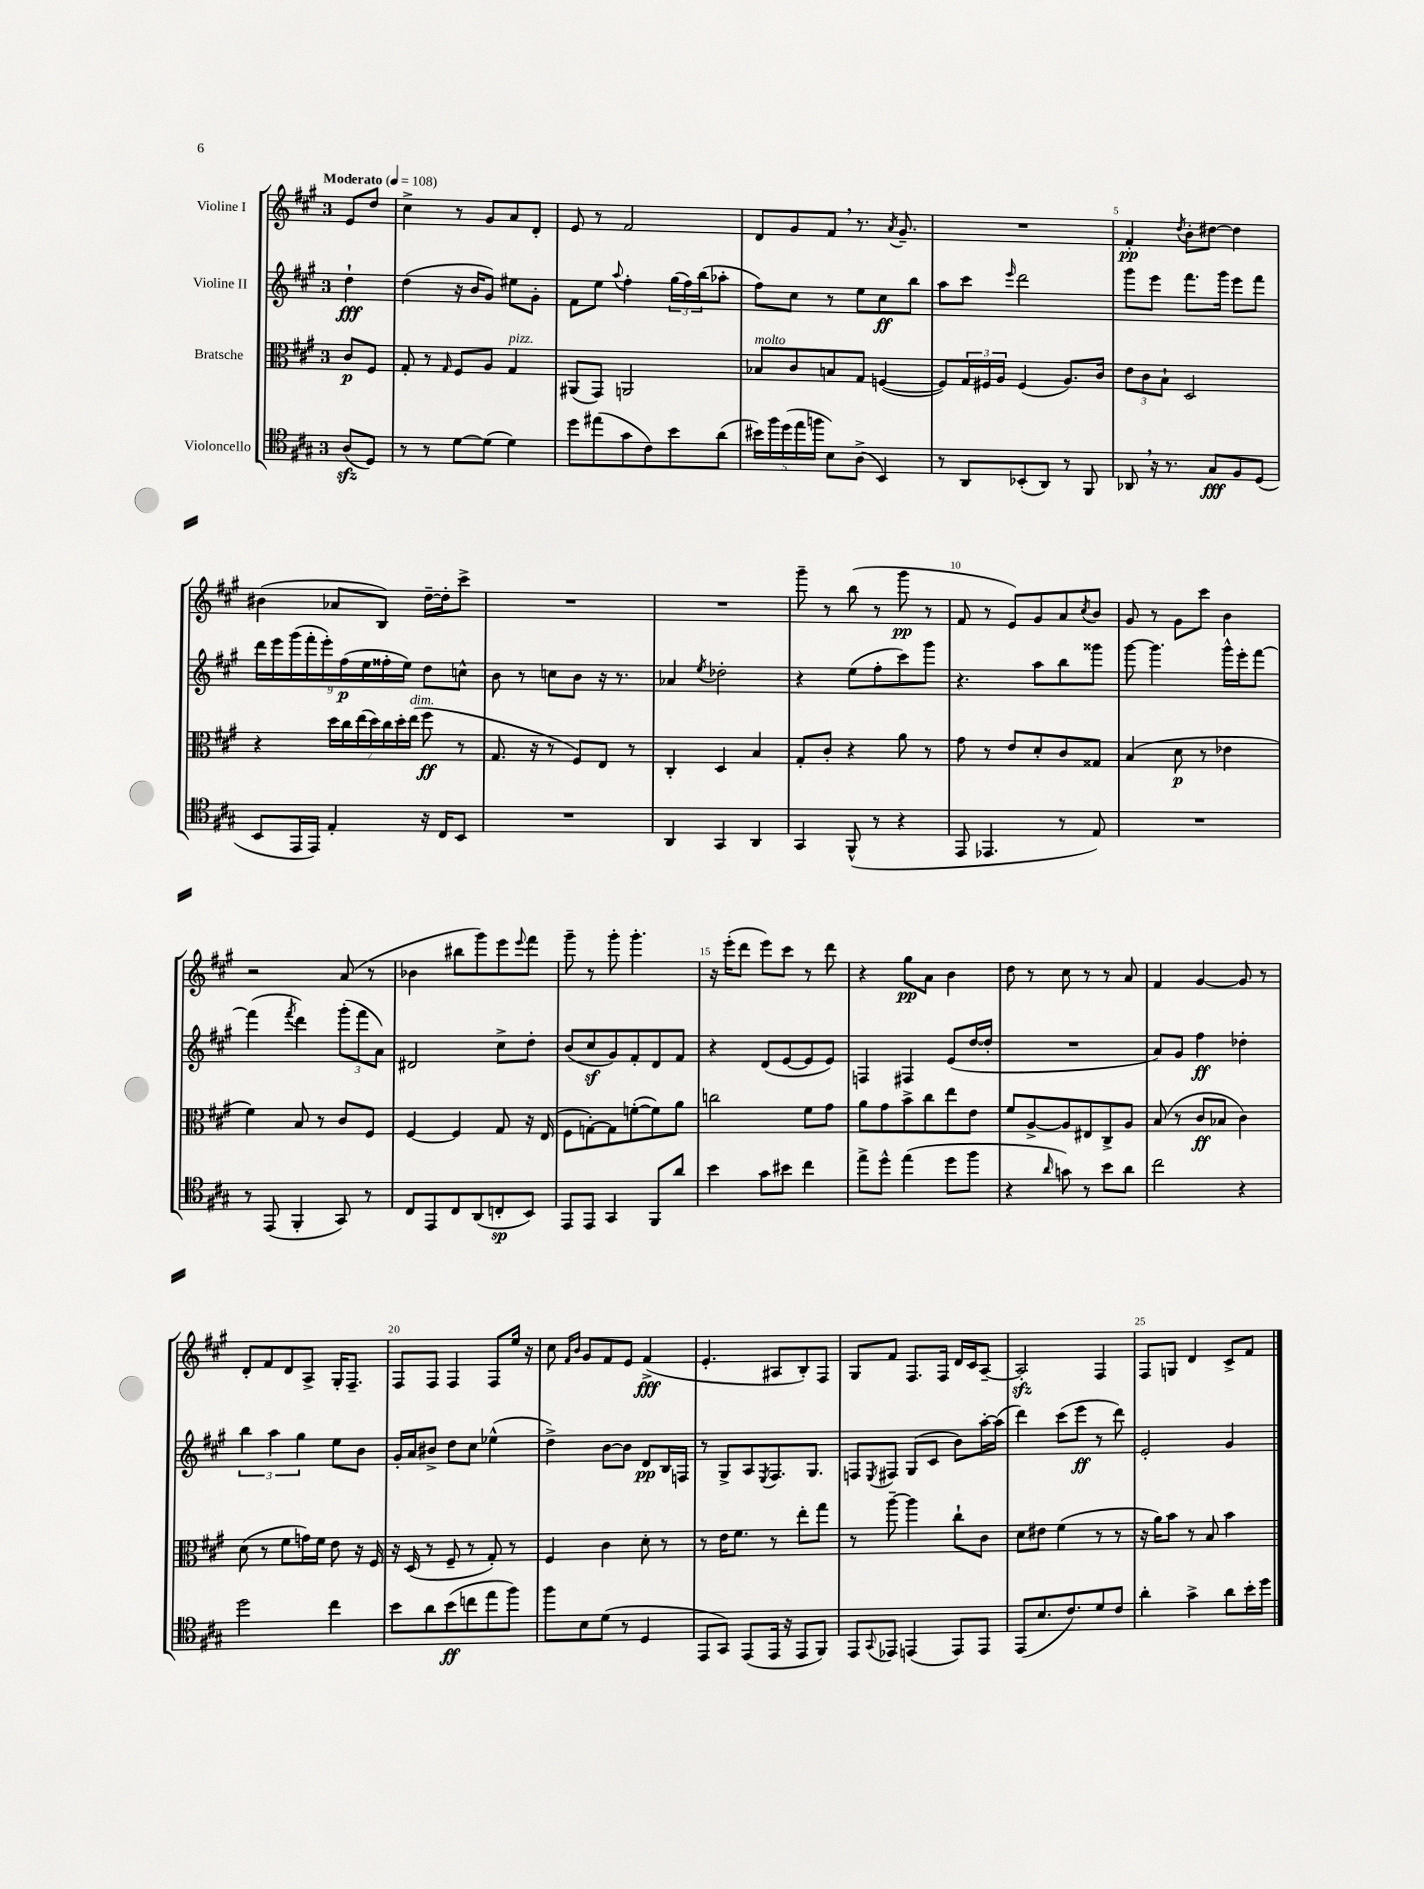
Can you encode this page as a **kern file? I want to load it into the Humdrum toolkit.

**kern	**kern	**kern	**kern
*staff4	*staff3	*staff2	*staff1
*clefC4	*clefC3	*clefG2	*clefG2
*k[f#c#g#]	*k[f#c#g#]	*k[f#c#g#]	*k[f#c#g#]
*M3/4	*M3/4	*M3/4	*M3/4
*MM108	*MM108	*MM108	*MM108
(8A/L	8c#/L	4dd`\	8e/L
8D/J)	8F#/J	.	8dd/J
=	=	=	=
8r	8G#'/	(4dd\	4cc#^\
8r	8r	.	.
.	16qqG#/	.	.
[8d\L	8F#/L	16r	8r
.	.	16b/LK	.
(8d\]J	8A/J	8g#/J)	8g#/L
4d\)	4G#/	8ee#\L	8a/
.	.	8g#'\J	8d'/J
=	=	=	=
8dd\L	(8AA#/L	8f#\L	8e/
(8ee#\	8GG#/J)	8ee\J	8r
.	.	8qqaa/	.
8g#\	2AA/	4ff#'\	2f#/
8c#\)	.	.	.
8b\	.	(24gg#\LL	.
.	.	24ff#\)	.
.	.	(24bb\J	.
(8a\J	.	8aa-'\J	.
=	=	=	=
20b#\LL)	8B-/L	8ff#\L)	8d/L
20ff#\	.	.	.
(20dd\	.	.	.
.	8c#/	8cc#\J	8g#/
20ee\	.	.	.
20ff\JJ	.	.	.
8B\L)	8B/	8r	8f#/J
(8A^\J	8G#/J	8ee\L	8.r
4BB/)	([4F/	8cc#\	.
.	.	.	8qa/
.	.	.	8.g#~/
.	.	8bb\J	.
=	=	=	=
8r	8F/]L)	8aa\L	2.r
8AA/L	24G#/L	8ccc#\J	.
.	24F#/	.	.
.	24A/JJ	.	.
.	.	16qqeee/	.
(8BB-'/	(4F#/	2ddd\	.
8AA/J)	.	.	.
8r	8.A/L)	.	.
8FF#/	.	.	.
.	16c#/Jk	.	.
=	=	=	=
8AA-/	12e\L	8ggg#\L	4f#'/
.	12c#\	.	.
16r	.	8eee\J	.
.	12B`\J	.	.
8.r	.	.	.
.	.	.	8qdd/
.	2D/	8.fff#\L	8b'\L
8G#/L	.	.	[8dd#\J
.	.	16ggg#\Jk	.
8F#/	.	8eee\L	4dd#\]
(8D/J	.	8fff#\J	.
=	=	=	=
8BB/L	4r	18ddd\LL	(4b#\
.	.	18eee\	.
.	.	(18ggg#\	.
16EE/L	.	.	.
.	.	18fff#'\	.
16EE/JJ)	.	.	.
.	.	18eee'\)	.
4E'/	28dd\LL	.	8a-/L
.	.	(18ff#\	.
.	28cc#\	.	.
.	(28ee\	.	.
.	.	18ee\	.
.	28dd\)	.	.
.	.	.	8B/J)
.	.	18ff##'\	.
.	28cc#\	.	.
.	28dd'\	.	.
.	.	18ee\JJ)	.
.	(28ee\JJ	.	.
16r	8ff#\	8dd\L	[16dd~\LL
16C#/LK	.	.	16dd'\]J
8BB/J	8r	8cc^^\J	8ccc#^\J
=	=	=	=
2.r	8.G#/	8b\	2.r
.	.	8r	.
.	16r	.	.
.	8r	8cc\L	.
.	8F#/L)	8b\J	.
.	8E/J	16r	.
.	.	8.r	.
.	8r	.	.
=	=	=	=
4AA/	4C#'/	4a-/	2.r
.	.	8qee/	.
4GG#/	4D/	2dd-'\	.
4AA/	4B/	.	.
=	=	=	=
4GG#/	8G#'/L	4r	8ggg#~\
.	8c#'/J	.	8r
(8FF#^^/	4r	(8ee\L	(8bb\
8r	.	8ff#'\	8r
4r	8a\	8ccc#\)	8ggg#\
.	8r	8ggg#\J	8r
=	=	=	=
8EE/	8g#\	4.r	8f#/
4.EE-/	8r	.	8r
.	8e/L	.	8e/L)
.	8d'/	8aa\L	8g#/
8r	8c#/	8bb\	8a/
.	.	.	8qcc#/
8E/)	8G##/J	8ggg##\J	8b/J
=	=	=	=
2.r	(4B/	[8ggg#\	8g#/
.	.	4.ggg#\]	8r
.	8d\	.	8g#\L
.	8r	.	8ccc#\J
.	4e-\	16ggg#^^\LL	4b\
.	.	16eee'\J	.
.	.	[8fff#\J	.
=	=	=	=
8r	4f#\)	(4fff#\]	2r
(8EE/	.	.	.
.	.	8qfff#/	.
4FF#'/	8B/	4ddd\)	.
.	8r	.	.
8GG#/)	8c#/L	(12ggg#'\L	(8a/
.	.	12fff#\	.
8r	8F#/J	.	8r
.	.	12a\J)	.
=	=	=	=
8C#/L	[4F#/	2d#/	4b-\
8EE/	.	.	.
8C#/	4F#/]	.	8bb#\L
(8AA/	.	.	8ggg#\)
8C'/	8G#/	8cc#^\L	8eee\
.	.	.	8qqeee/
8BB/J)	16r	8dd'\J	8fff#\J
.	(16E/	.	.
=	=	=	=
8EE/L	8F#\L	(8b/L	8ggg#~\
8EE/J	[8G'\)	8cc#/	8r
4GG#/	8G\]	8g#/)	8ggg#'\
.	([8f'\	8f#'/	4.ggg#'\
8FF#/L	8f\])	8d/	.
8a/J	8a\J	8f#/J	.
=	=	=	=
4b\	2cc\	4r	16r
.	.	.	(16eee'\LK
.	.	.	8ddd\J
8g#\L	.	(8d/L	8eee\L)
8b#\J	.	[8e/	8ccc#\J
4cc#\	8f#\L	8e/]	8r
.	8g#\J	8e/J)	8ddd\
=	=	=	=
8ee^\L	8a\L	4F/	4r
8dd^^\J	8g#\	.	.
(4ee\	8b^\	4F#/	8gg#\L
.	8cc#\	.	8a\J
8dd\L	8ee\	(8e/L	4b\
8ff#\J	8e\J	[16dd/L	.
.	.	16dd'/]JJ	.
=	=	=	=
4r	8f#/L	2.r	8dd\
.	[8A^/	.	8r
16qqa/	.	.	.
8g\)	8A/]	.	8cc#\
8r	8E#/	.	8r
8b\L	8C#^/	.	8r
8a\J	8A/J	.	8a/
=	=	=	=
2cc#\	(8B/	8a/L)	4f#/
.	8r	8g#/J	.
.	8c#/L	4ff#\	[4g#/
.	8B-/J	.	.
4r	4c#\)	4dd-'\	8g#/]
.	.	.	8r
=	=	=	=
2dd\	(8d\	6bb\	8d'/L
.	8r	.	8f#/
.	.	6aa\	.
.	8f#\L	.	8d/
.	.	6gg#\	.
.	16g\L)	.	8A^/J
.	16f#\JJ	.	.
4cc#\	8e\	8ee\L	16G#'/LK
.	.	.	8.F#~/J
.	16r	8b\J	.
.	16F#/	.	.
=	=	=	=
8b\L	16r	16g#'/LL	8F#/L
.	(16D/	16a/J	.
8a\	8r	8b#^/J	8F#/J
(8b\	8F#~/	8dd\L	4F#/
8cc\	8r	8cc#\J	.
8ee\	8G#'/)	(4ee-^^\	8F#/L
8ff#\J)	8r	.	16ee/Jk
.	.	.	16r
=	=	=	=
8ff#\L	4F#/	4dd^\)	8cc#\
.	.	.	16qqf#/LL
.	.	.	16qqb/JJ
8B\	.	.	8g#/L
(8d\J	4c#\	[8b\L	8f#/
8r	.	8b\]J	8e/J
4D/	8d'\	8d/L	(4f#^/
.	8r	16B/L	.
.	.	16F/JJ	.
=	=	=	=
8EE/L	8r	8r	4.e'/
8GG#/J)	16e\LK	8G#^/L	.
.	8.f#\J	.	.
(8EE/L	.	8A/	.
.	.	8qE/	.
16EE/Jk	8r	8.F#/	8A#/L
16r	.	.	.
8EE/L	8ee'\L	.	8B'/)
.	.	8.G#/J	.
8FF#/J)	8gg#\J	.	8F#/J
=	=	=	=
8EE/L	8r	8F/L	8G#/L
8qqGG#/	.	8qE/	.
8EE-/J	[8aa~\	8F#/J	8f#/J
(4EE/	4aa\]	(8G#/L	8.F#/L
.	.	8c#/J	.
.	.	.	16F#/Jk
8EE/L)	8cc#`\L	8b\L)	16d/LL
.	.	.	16c#/J
8EE/J	8c#\J	[16aa'\L	[8A~/J
.	.	(16aa\]JJ	.
=	=	=	=
(8EE/L	8d\L	4ddd\)	2A'/]
8.B/	8e#\J	.	.
.	(4f#\	(8ccc#\L	.
8.c#/)	.	.	.
.	.	8eee\J	.
8d/	8r	8r	4F#/
8c#/J	8r	8ddd\)	.
=	=	=	=
4a'\	16r	2e'/	8F#/L
.	16a\LK)	.	.
.	8b\J	.	8G/J
4g#^\	8r	.	4d/
.	8B/	.	.
8a\L	4b\	4g#/	8c#^/L
16b'\L	.	.	8f#/J
16dd\JJ	.	.	.
==	==	==	==
*-	*-	*-	*-
